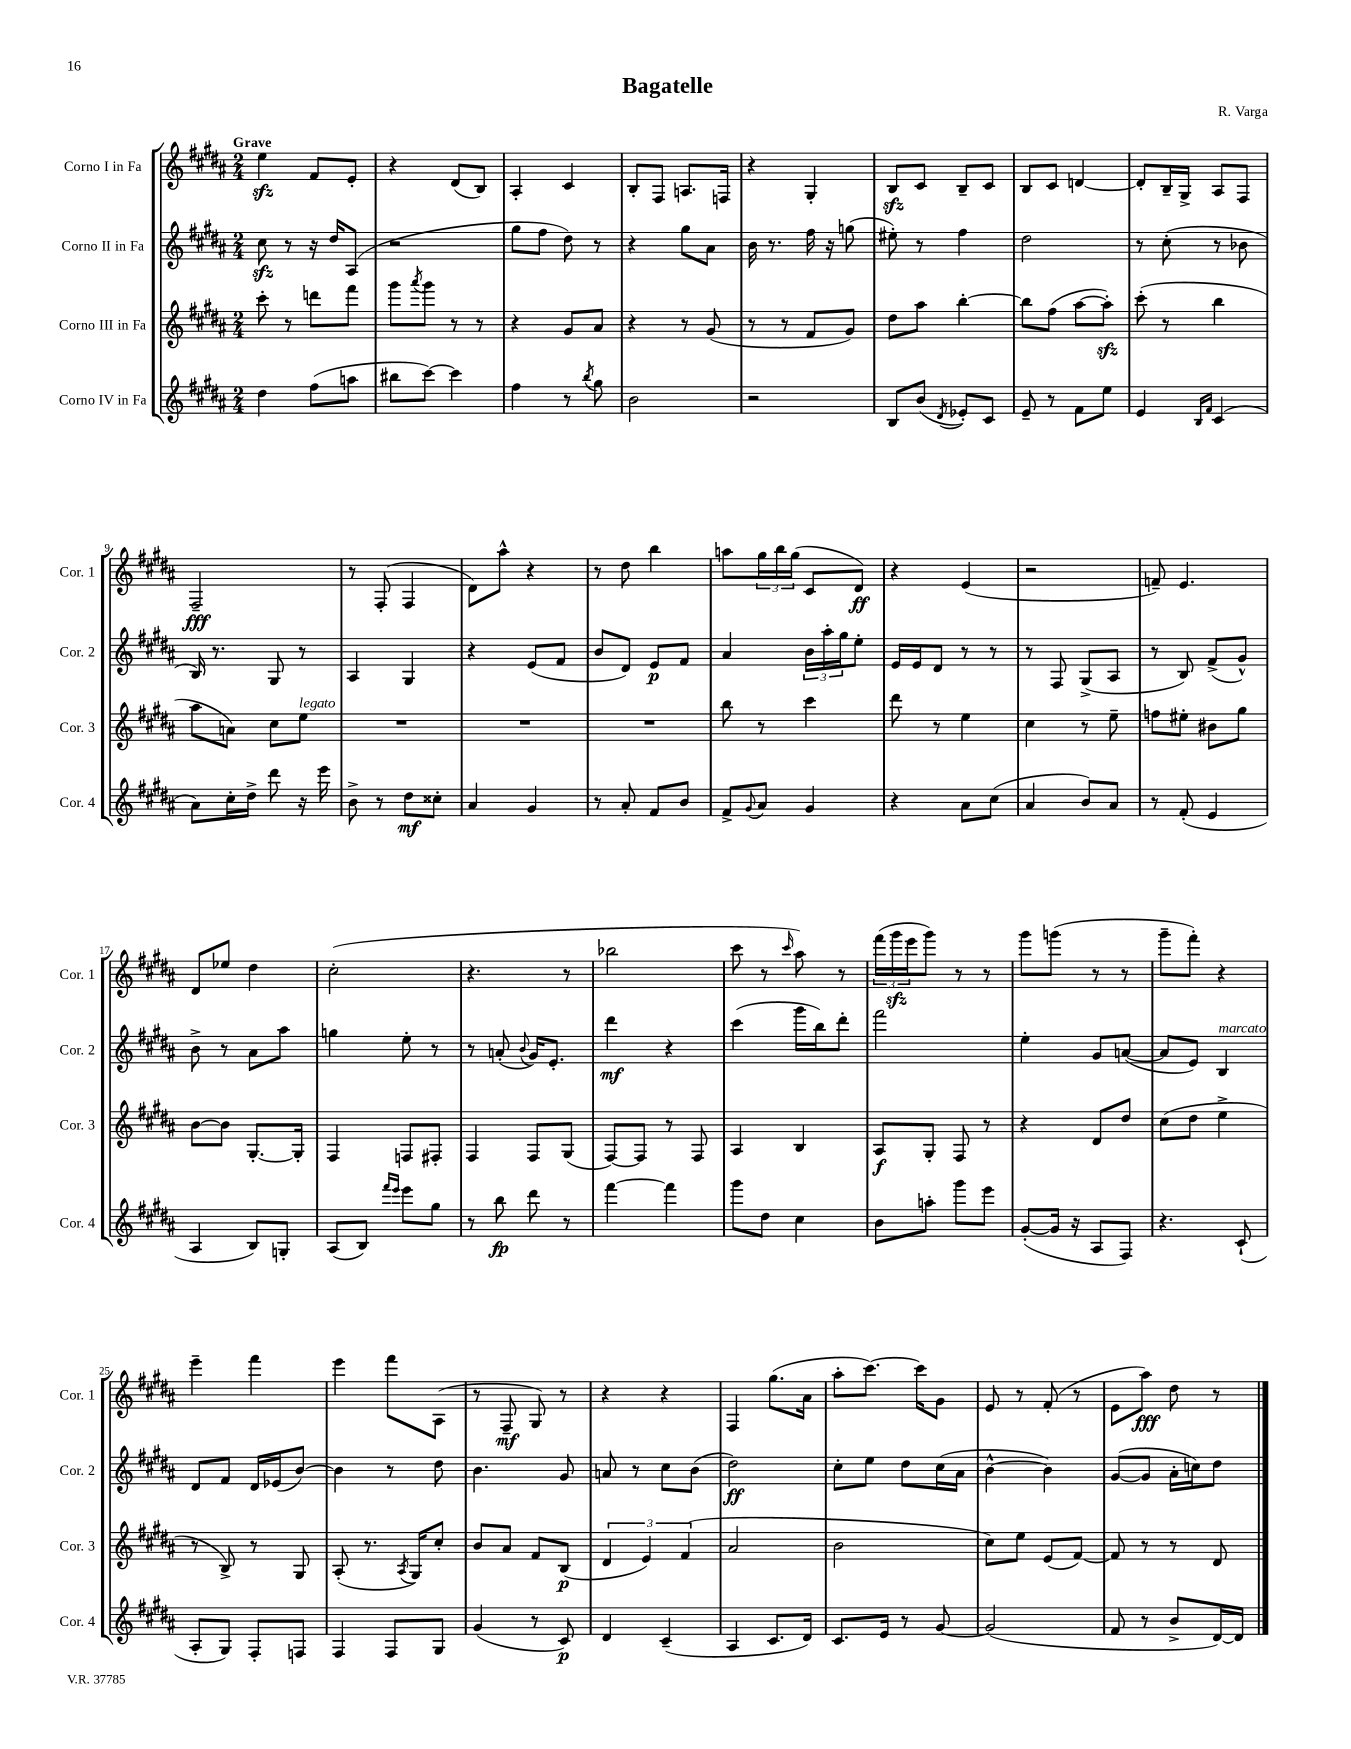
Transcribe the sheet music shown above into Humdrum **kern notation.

**kern	**dynam	**kern	**dynam	**kern	**dynam	**kern	**dynam
*part4	*part4	*part3	*part3	*part2	*part2	*part1	*part1
*staff4	*staff4	*staff3	*staff3	*staff2	*staff2	*staff1	*staff1
*I"Corno IV in Fa	*	*I"Corno III in Fa	*	*I"Corno II in Fa	*	*I"Corno I in Fa	*
*I'Cor. 4	*	*I'Cor. 3	*	*I'Cor. 2	*	*I'Cor. 1	*
*clefG2	*	*clefG2	*	*clefG2	*	*clefG2	*
*k[f#c#g#d#a#]	*	*k[f#c#g#d#a#]	*	*k[f#c#g#d#a#]	*	*k[f#c#g#d#a#]	*
*M2/4	*	*M2/4	*	*M2/4	*	*M2/4	*
=1	=1	=1	=1	=1	=1	=1	=1
!	!	!	!	!	!	!LO:TX:a:B:t=Grave	!
4dd#\	.	8ccc#'\	.	8cc#zz\	.	4eezz\	.
.	.	8r	.	8r	.	.	.
(8ff#\L	.	8dddn\L	.	16r	.	8f#/L	.
.	.	.	.	16dd#/KL	.	.	.
8aan\J	.	8fff#\J	.	(8A#/J	.	8e'/J	.
=2	=2	=2	=2	=2	=2	=2	=2
8bb#X\L	.	8ggg#\L	.	2r	.	4r	.
.	.	8qaaa#/	.	.	.	.	.
[8ccc#\J)	.	8ggg#\J	.	.	.	.	.
4ccc#\]	.	8r	.	.	.	(8d#/L	.
.	.	8r	.	.	.	8B/J)	.
=3	=3	=3	=3	=3	=3	=3	=3
4ff#\	.	4r	.	8gg#\L	.	4A#'/	.
.	.	.	.	8ff#\J	.	.	.
8r	.	8g#/L	.	8dd#\)	.	4c#/	.
8qbb/	.	.	.	.	.	.	.
8gg#\	.	8a#/J	.	8r	.	.	.
=4	=4	=4	=4	=4	=4	=4	=4
2b\	.	4r	.	4r	.	8B'/L	.
.	.	.	.	.	.	8F#/J	.
.	.	8r	.	8gg#\L	.	8.An/L	.
.	.	(8g#/	.	8a#\J	.	.	.
.	.	.	.	.	.	16Fn/Jk	.
=5	=5	=5	=5	=5	=5	=5	=5
2r	.	8r	.	16b\	.	4r	.
.	.	.	.	8.r	.	.	.
.	.	8r	.	.	.	.	.
.	.	8f#/L	.	16ff#\	.	4G#'/	.
.	.	.	.	16r	.	.	.
.	.	8g#/J)	.	(8ggn\	.	.	.
=6	=6	=6	=6	=6	=6	=6	=6
8B/L	.	8dd#\L	.	8ee#X'\)	.	8Bzz/L	.
(8b/J	.	8aa#\J	.	8r	.	8c#/J	.
8qd#/	.	.	.	.	.	.	.
8e-X'/L)	.	[4bb'\	.	4ff#\	.	8B~/L	.
8c#/J	.	.	.	.	.	8c#/J	.
=7	=7	=7	=7	=7	=7	=7	=7
8e~/	.	8bb\L]	.	2dd#\	.	8B/L	.
8r	.	(8ff#\J	.	.	.	8c#/J	.
8f#\L	.	[8aa#\L	.	.	.	[4dn/	.
8ee\J	.	8aa#zz'\J])	.	.	.	.	.
=8	=8	=8	=8	=8	=8	=8	=8
4e/	.	(8ccc#'\	.	8r	.	8d'/L]	.
.	.	8r	.	(8cc#'\	.	16B~/L	.
.	.	.	.	.	.	16G#^/JJ	.
16qqB/LL	.	.	.	.	.	.	.
16qqf#/JJ	.	.	.	.	.	.	.
(4c#/	.	4bb\	.	8r	.	8A#/L	.
.	.	.	.	8b-X\	.	8F#/J	.
!!LO:LB:g=z
=9	=9	=9	=9	=9	=9	=9	=9
8a#\L)	.	8aa#\L	.	16B/)	.	2F#~/	fff
.	.	.	.	8.r	.	.	.
16cc#'\L	.	8an\J)	.	.	.	.	.
16dd#^\JJ	.	.	.	.	.	.	.
8ddd#\	.	8cc#\L	.	8G#/	.	.	.
!	!	!LO:TX:a:i:t=legato	!	!	!	!	!
16r	.	8ee\J	.	8r	.	.	.
16eee\	.	.	.	.	.	.	.
=10	=10	=10	=10	=10	=10	=10	=10
8b^\	.	2r	.	4A#/	.	8r	.
8r	.	.	.	.	.	(8F#'/	.
8dd#\L	mf	.	.	4G#/	.	4F#/	.
8cc##X'\J	.	.	.	.	.	.	.
=11	=11	=11	=11	=11	=11	=11	=11
4a#/	.	2r	.	4r	.	8d#\L)	.
.	.	.	.	.	.	8aa#^^\J	.
4g#/	.	.	.	(8e/L	.	4r	.
.	.	.	.	8f#/J	.	.	.
=12	=12	=12	=12	=12	=12	=12	=12
8r	.	2r	.	8b/L	.	8r	.
8a#'/	.	.	.	8d#/J)	.	8dd#\	.
8f#/L	.	.	.	8e/L	p	4bb\	.
8b/J	.	.	.	8f#/J	.	.	.
=13	=13	=13	=13	=13	=13	=13	=13
8f#^/L	.	8bb\	.	4a#/	.	8aan\L	.
8qqg#/	.	.	.	.	.	.	.
8a#/J	.	8r	.	.	.	24gg#\L	.
.	.	.	.	.	.	24bb\	.
.	.	.	.	.	.	(24gg#\JJ	.
4g#/	.	4ccc#\	.	24b\LL	.	8c#/L	.
.	.	.	.	24aa#'\	.	.	.
.	.	.	.	24gg#\J	.	.	.
.	.	.	.	8ee'\J	.	8d#/J)	ff
=14	=14	=14	=14	=14	=14	=14	=14
4r	.	8ddd#\	.	16e/LL	.	4r	.
.	.	.	.	16e/J	.	.	.
.	.	8r	.	8d#/J	.	.	.
8a#\L	.	4ee\	.	8r	.	(4e/	.
(8cc#\J	.	.	.	8r	.	.	.
=15	=15	=15	=15	=15	=15	=15	=15
4a#/	.	4cc#\	.	8r	.	2r	.
.	.	.	.	8F#/	.	.	.
8b/L)	.	8r	.	(8G#^/L	.	.	.
8a#/J	.	8ee~\	.	8A#/J	.	.	.
=16	=16	=16	=16	=16	=16	=16	=16
8r	.	8ffn\L	.	8r	.	8fn~/)	.
(8f#'/	.	8ee#X'\J	.	8B/)	.	4.e/	.
4e/	.	8b#X\L	.	(8f#^/L	.	.	.
.	.	8gg#\J	.	8g#^^/J)	.	.	.
!!LO:LB:g=z
=17	=17	=17	=17	=17	=17	=17	=17
4A#/	.	[8b\L	.	8b^\	.	8d#/L	.
.	.	8b\J]	.	8r	.	8ee-X/J	.
8B/L)	.	[8.G#'/L	.	8a#\L	.	4dd#\	.
8Gn'/J	.	.	.	8aa#\J	.	.	.
.	.	16G#'/Jk]	.	.	.	.	.
=18	=18	=18	=18	=18	=18	=18	=18
(8A#/L	.	4F#/	.	4ggn\	.	(2cc#'\	.
8B/J)	.	.	.	.	.	.	.
16qqfff#/LL	.	.	.	.	.	.	.
16qqeee/JJ	.	.	.	.	.	.	.
8eee\L	.	8Fn/L	.	8ee'\	.	.	.
8gg#\J	.	8F#X'/J	.	8r	.	.	.
=19	=19	=19	=19	=19	=19	=19	=19
8r	.	4F#/	.	8r	.	4.r	.
8bb\	fp	.	.	(8an'/	.	.	.
.	.	.	.	8qqb/	.	.	.
8ddd#\	.	8F#/L	.	16g#/KL)	.	.	.
.	.	.	.	8.e'/J	.	.	.
8r	.	(8G#/J	.	.	.	8r	.
=20	=20	=20	=20	=20	=20	=20	=20
[4fff#\	.	[8F#/L)	.	4ddd#\	mf	2bb-X\	.
.	.	8F#/J]	.	.	.	.	.
4fff#\]	.	8r	.	4r	.	.	.
.	.	8F#/	.	.	.	.	.
=21	=21	=21	=21	=21	=21	=21	=21
8ggg#\L	.	4A#/	.	(4ccc#\	.	8ccc#\	.
8dd#\J	.	.	.	.	.	8r	.
.	.	.	.	.	.	16qqccc#/	.
4cc#\	.	4B/	.	16ggg#\LL	.	8aa#\)	.
.	.	.	.	16bb\J)	.	.	.
.	.	.	.	8ddd#'\J	.	8r	.
=22	=22	=22	=22	=22	=22	=22	=22
8b\L	.	8A#/L	f	2fff#\	.	(24fff#\LL	.
.	.	.	.	.	.	24ggg#zz\	.
.	.	.	.	.	.	24eee\J	.
8aan'\J	.	8G#'/J	.	.	.	8ggg#\J)	.
8ggg#\L	.	8F#/	.	.	.	8r	.
8eee\J	.	8r	.	.	.	8r	.
=23	=23	=23	=23	=23	=23	=23	=23
([8g#'/L	.	4r	.	4ee'\	.	8ggg#\L	.
16g#/Jk]	.	.	.	.	.	(8gggn\J	.
16r	.	.	.	.	.	.	.
8A#/L	.	8d#/L	.	8g#/L	.	8r	.
8F#/J)	.	8dd#/J	.	([8an/J	.	8r	.
=24	=24	=24	=24	=24	=24	=24	=24
4.r	.	(8cc#\L	.	8a/L]	.	8ggg#~\L	.
.	.	8dd#\J	.	8e/J)	.	8fff#'\J)	.
!	!	!	!	!LO:TX:a:i:t=marcato	!	!	!
.	.	4ee^\	.	4B/	.	4r	.
(8c#`/	.	.	.	.	.	.	.
!!LO:LB:g=z
=25	=25	=25	=25	=25	=25	=25	=25
8A#'/L	.	8r	.	8d#/L	.	4eee~\	.
8G#/J)	.	8B^/)	.	8f#/J	.	.	.
8F#'/L	.	8r	.	16d#/LL	.	4fff#\	.
.	.	.	.	(16e-X/J	.	.	.
8Fn/J	.	8G#/	.	[8b/J)	.	.	.
=26	=26	=26	=26	=26	=26	=26	=26
4F#/	.	(8A#'/	.	4b\]	.	4eee\	.
.	.	8.r	.	.	.	.	.
8F#/L	.	.	.	8r	.	8fff#\L	.
.	.	8qA#/	.	.	.	.	.
.	.	16G#/KL)	.	.	.	.	.
8G#/J	.	8cc#'/J	.	8dd#\	.	(8A#\J	.
=27	=27	=27	=27	=27	=27	=27	=27
(4g#/	.	8b/L	.	4.b\	.	8r	.
.	.	8a#/J	.	.	.	8F#~/	mf
8r	.	8f#/L	.	.	.	8G#/)	.
8c#/)	p	(8B/J	p	8g#/	.	8r	.
=28	=28	=28	=28	=28	=28	=28	=28
4d#/	.	6d#/	.	8an/	.	4r	.
.	.	.	.	8r	.	.	.
.	.	6e/)	.	.	.	.	.
(4c#~/	.	.	.	8cc#\L	.	4r	.
.	.	(6f#/	.	.	.	.	.
.	.	.	.	(8b\J	.	.	.
=29	=29	=29	=29	=29	=29	=29	=29
4A#/	.	2a#/	.	2dd#\)	ff	4F#/	.
8.c#/L	.	.	.	.	.	(8.gg#\L	.
16d#/Jk)	.	.	.	.	.	16a#\Jk	.
=30	=30	=30	=30	=30	=30	=30	=30
8.c#/L	.	2b\	.	8cc#'\L	.	8aa#'\L	.
.	.	.	.	8ee\J	.	[8.ccc#\J)	.
16e/Jk	.	.	.	.	.	.	.
8r	.	.	.	8dd#\L	.	.	.
.	.	.	.	.	.	16ccc#\KL]	.
[8g#/	.	.	.	(16cc#\L	.	8g#\J	.
.	.	.	.	16a#\JJ	.	.	.
=31	=31	=31	=31	=31	=31	=31	=31
(2g#/]	.	8cc#\L)	.	[4b^^\	.	8e/	.
.	.	8ee\J	.	.	.	8r	.
.	.	(8e/L	.	4b\])	.	(8f#'/	.
.	.	[8f#/J)	.	.	.	8r	.
=32	=32	=32	=32	=32	=32	=32	=32
8f#/	.	8f#/]	.	([8g#/L	.	8e\L	.
8r	.	8r	.	8g#/J]	.	8aa#\J)	fff
8b^/L	.	8r	.	16a#'\LL	.	8dd#\	.
.	.	.	.	16ccn\J)	.	.	.
[16d#/L)	.	8d#/	.	8dd#\J	.	8r	.
16d#/JJ]	.	.	.	.	.	.	.
==	==	==	==	==	==	==	==
*-	*-	*-	*-	*-	*-	*-	*-
